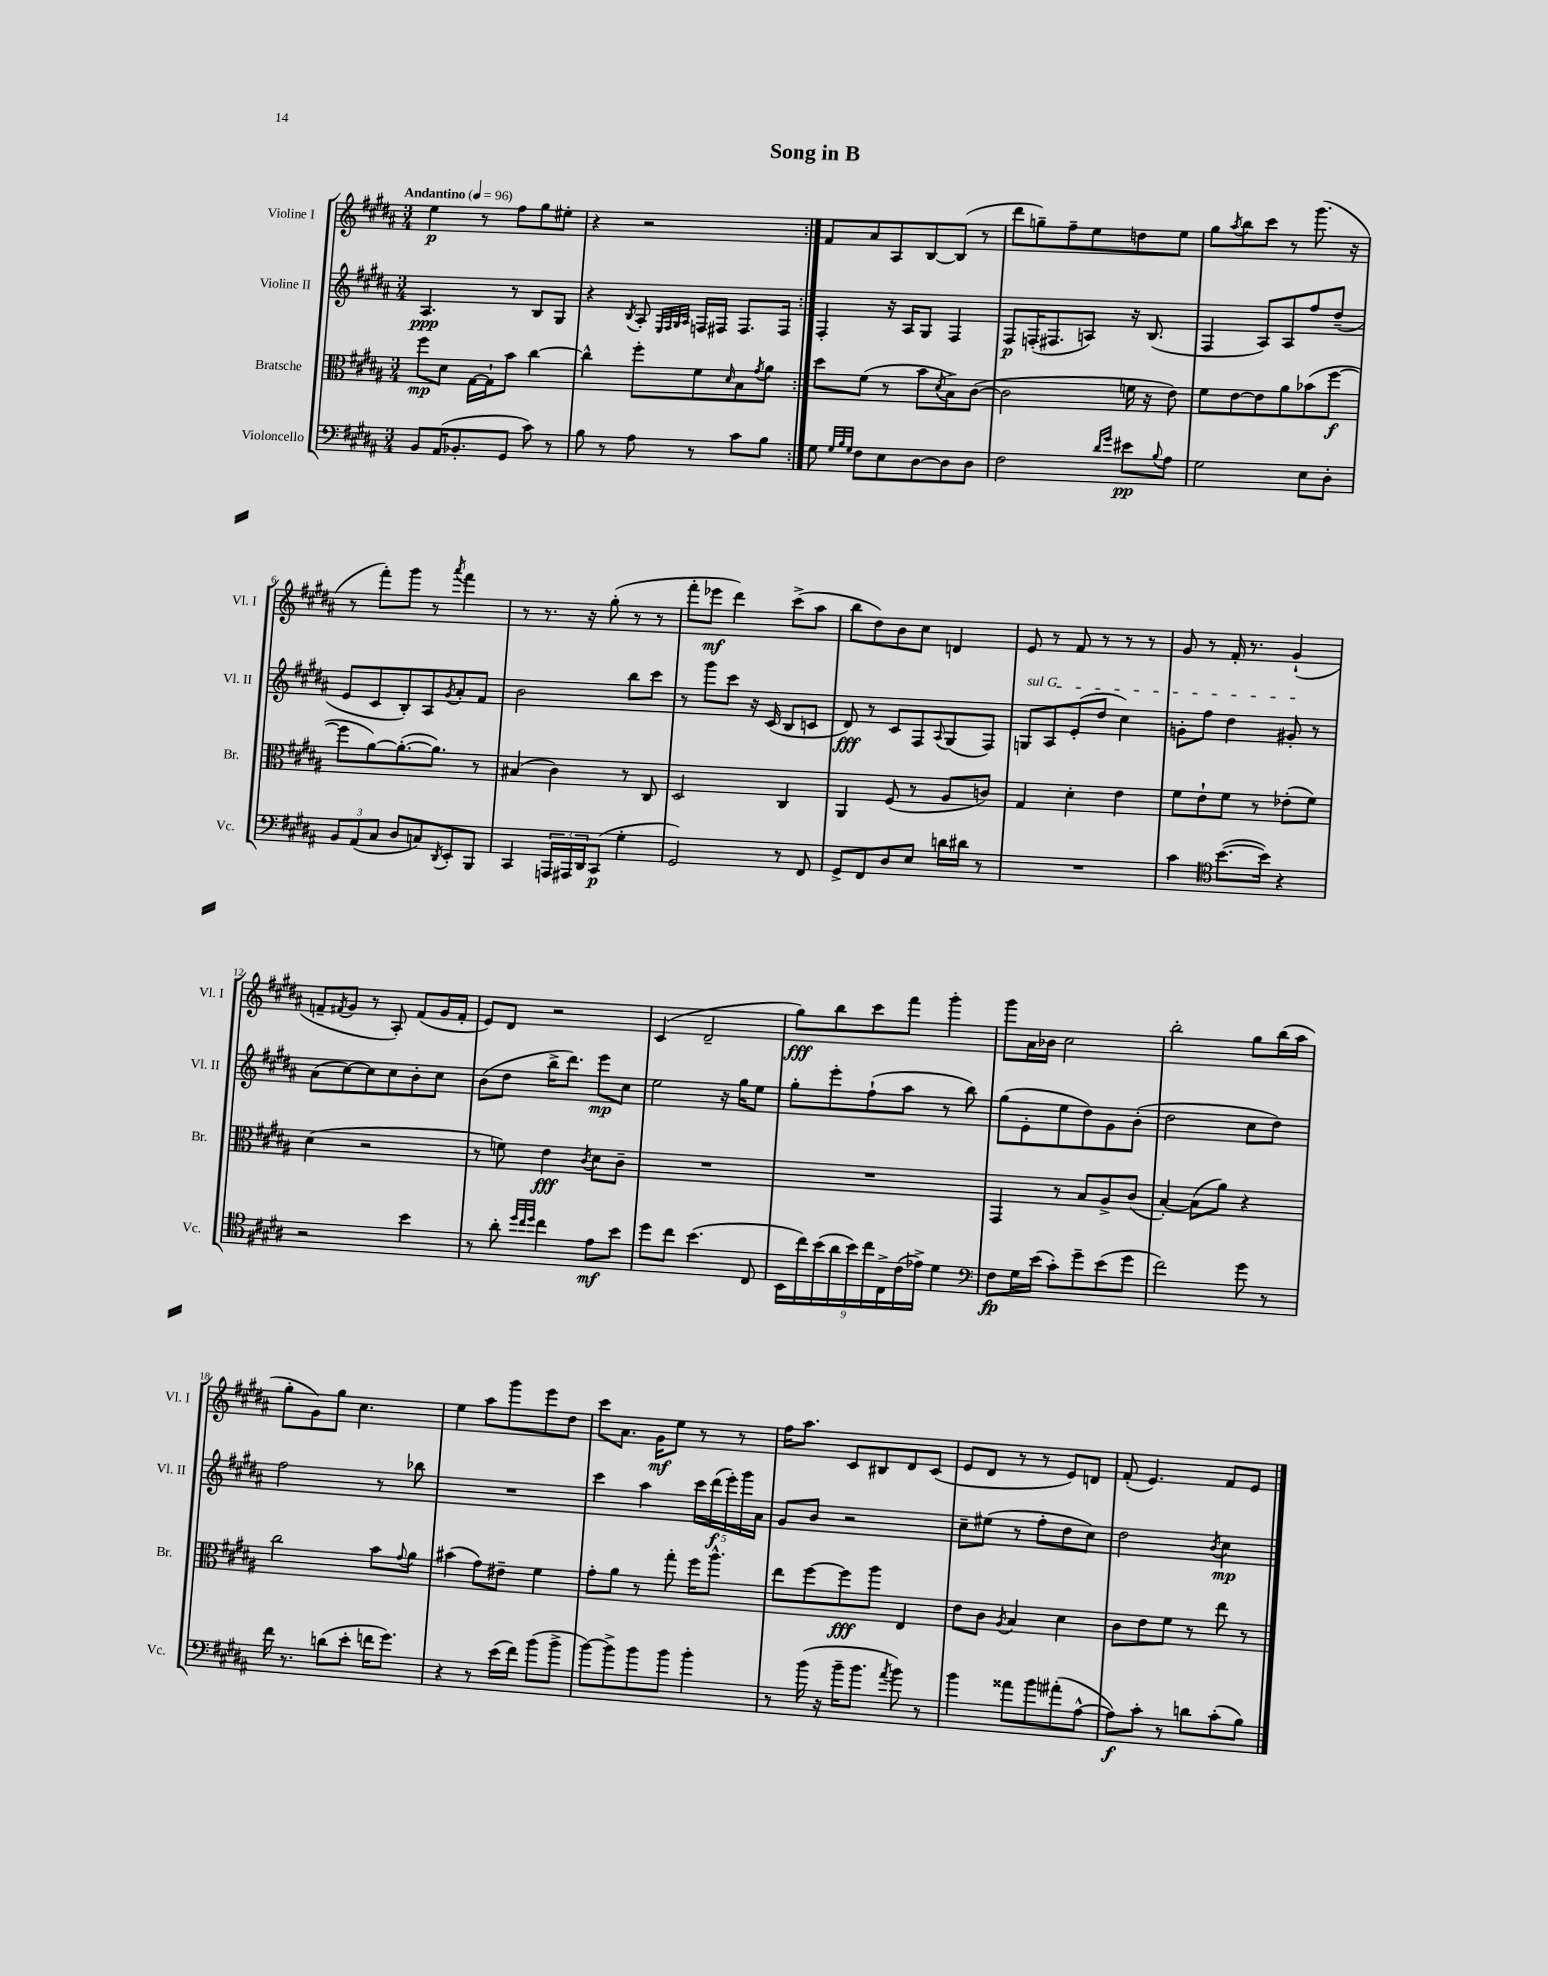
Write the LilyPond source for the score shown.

\header { title = "Song in B" }
<<
\new StaffGroup <<
\new Staff = "s0" \with { instrumentName = "Violine I" shortInstrumentName = "Vl. I" } {
    \clef treble \key b \major \numericTimeSignature \time 3/4 \tempo "Andantino" 4 = 96
    \repeat volta 2 { e''4\p r8 fis''8 gis''8 eis''8-. |
    r4 r2 | }
    fis'8 ais'8 ais8 b8~ b8( r8 |
    dis'''8 g''8--) fis''8-- e''8 d''8 e''8 |
    gis''8 \acciaccatura { ais''8 } b''8 cis'''8 r8 gis'''8.( r16 |
    r8 fis'''8-.) gis'''8 r8 \acciaccatura { ais'''8 } fis'''4 |
    r8 r8. r16 gis''8-.( r8 r8 |
    fis'''8-. ees'''8\mf dis'''4) cis'''8->( ais''8 |
    b''8 dis''8) b'8 cis''8 d'4 |
    e'8 r8 fis'8 r8 r8 r8 |
    gis'8 r8 fis'16-. r8. gis'4-!( |
    f'8-- \acciaccatura { fis'8 } gis'8 r8 ais8-.) fis'8( gis'16 fis'16-. |
    e'8) dis'8 r2 |
    cis'4( dis'2-- |
    gis''8\fff) b''8 cis'''8 fis'''8 gis'''4-. |
    gis'''8 ais'16 bes'16 cis''2 |
    b''2-. gis''8 b''16( ais''16 |
    gis''8-. gis'8) gis''8 cis''4. |
    e''4 ais''8 gis'''8 e'''8 dis''8 |
    cis'''8 ais'8. gis'16\mf e''8 r8 r8 |
    fis''16 ais''8. cis'8 bis8 dis'8 cis'8( |
    e'8 dis'8 r8 r8 e'8) d'8 |
    fis'8-.( e'4.) fis'8 e'8 \bar "|." |
}
\new Staff = "s1" \with { instrumentName = "Violine II" shortInstrumentName = "Vl. II" } {
    \clef treble \key b \major \numericTimeSignature \time 3/4
    \repeat volta 2 { ais4.\ppp r8 b8 gis8 |
    r4 \acciaccatura { b8 } ais8-. \grace { e32 fis32 gis32 ais32 } f16 fis16 fis8. fis16 | }
    fis4-. r16 ais16 gis8 fis4 |
    fis8\p f16-.( fis8. a8) r16 b8.( |
    fis4 ais8) ais8 fis''8 dis''8--( |
    e'8 cis'8 b8-.) ais8 \acciaccatura { gis'8 } ais'8-. fis'8 |
    b'2 b''8 cis'''8 |
    r8 gis'''8 cis'''8 r16 cis'16( b8 c'8 |
    dis'8\fff) r8 cis'8 fis8 \appoggiatura { ais8 } gis8( fis8) |
    \once \override TextSpanner.bound-details.left.text = \markup { \italic "sul G" } g8\startTextSpan ais8 e'8-.( dis''8 cis''4) |
    g'8-. fis''8 dis''4 gis'8-.\stopTextSpan r8 |
    ais'8( cis''8~) cis''8 cis''8 b'8-. cis''8 |
    b'8( dis''8 b''16-> dis'''8.) e'''8\mp cis''8 |
    e''2 r16 gis''16 e''8 |
    gis''8-. e'''8-. fis''8-!( ais''8 r8 b''8) |
    gis''8( e'8-. e''8 dis''8) gis'8 b'8-.( |
    dis''2 cis''8 dis''8) |
    fis''2 r8 bes''8 |
    R2. |
    cis'''4 ais''4 \tuplet 5/4 { cis'''16 dis'''16\f( e'''16-.) gis'''16 ais'16 } |
    gis'8 b'8 r2 |
    cis''8-- eis''8( r8 fis''8-. dis''8 cis''8) |
    dis''2 \acciaccatura { b'8 } cis''4\mp \bar "|." |
}
\new Staff = "s2" \with { instrumentName = "Bratsche" shortInstrumentName = "Br." } {
    \clef alto \key b \major \numericTimeSignature \time 3/4
    \repeat volta 2 { fis''8\mp dis'8 gis16~ gis16-! b'8 cis''4~ |
    cis''4-^ fis''8-. fis'8 \grace { dis'16 } b8 \acciaccatura { gis'8 } ais'8 | }
    dis''8 fis'8( r8 b'8 \acciaccatura { dis'8 } b8->) cis'8~( |
    cis'2 f'16 r16 e'8) |
    fis'8 e'8~ e'8 ais'8 bes'8( fis''8~\f |
    fis''8 ais'8~) ais'8.~-.( ais'8.) r8 |
    bis4( cis'4) r8 cis8 |
    dis2 cis4 |
    ais,4 fis8( r8 ais8 c'8) |
    gis4 dis'4-. e'4 |
    fis'8 e'8-! fis'8 r8 ees'8-.( fis'8) |
    dis'4( r2 |
    r8 f'8) e'4\fff \acciaccatura { cis'8 } dis'8 cis'8-- |
    R2. |
    R2. |
    gis,4 r8 b8 ais8-> cis'8( |
    b4~-.) b8( ais'8) r4 |
    cis''2 b'8 \appoggiatura { gis'8 } ais'8 |
    bis'4( gis'8) eis'8-- fis'4 |
    gis'8-. ais'8 r8 gis''8-. fis''16 ais''8.-^ |
    e''8 fis''8~ fis''8\fff ais''8 e4 |
    e'8 cis'8 \acciaccatura { ais8 } b4 dis'4 |
    cis'8 e'8 fis'8 r8 e''8 r8 \bar "|." |
}
\new Staff = "s3" \with { instrumentName = "Violoncello" shortInstrumentName = "Vc." } {
    \clef bass \key b \major \numericTimeSignature \time 3/4
    \repeat volta 2 { b,8 ais,16( bes,8.-. gis,8 cis'8) r8 |
    b8 r8 ais8 r8 cis'8 b8 | }
    gis8 \grace { gis32 b32 gis32 } fis8 e8 dis8~ dis8 dis8 |
    fis2 \grace { dis'16 gis'16 } eis'8\pp \appoggiatura { b8 } ais8 |
    gis2 e8 dis8-. |
    \tuplet 3/2 { b,8 ais,8( cis8 } dis8 c8) \acciaccatura { dis,8 } e,8-. b,,8 |
    cis,4 \tuplet 3/2 { a,,16 ais,,16 dis,16 } cis,8\p( gis4-. |
    gis,2) r8 fis,8 |
    gis,8-> fis,8 dis8 e8 d'16 dis'16 r8 |
    R2. |
    cis'4 \clef tenor b'8.~( b'16) r4 |
    r2 b'4 |
    r8 ais'8-. \grace { dis''32 cis''32 dis''32 } cis''4 e'8\mf b'8 |
    dis''8 cis''8 b'4.( cis8 |
    \tuplet 9/8 { b,16 cis''16) b'16( ais'16 b'16) cis''16 cis16-> cis'16( ees'16->) } dis'4 |
    \clef bass fis8\fp gis16 e'16( cis'8-.) gis'8-- e'8( gis'8 |
    fis'2) gis'8 r8 |
    fis'16 r8. d'8( e'8-. f'16 gis'8.) |
    r4 r8 e'16( fis'16) b'8( b'8-> |
    b'8~) b'8-> b'8 b'8 b'4-. |
    r8 b'16( r16 b'16-- b'8. \acciaccatura { ais'8 } b'8) r8 |
    b'4 aisis'8 b'8 ais'8-.( ais8~-^ |
    ais8\f) cis'8-. r8 d'8 cis'8-.( b8) \bar "|." |
}
>>
>>
